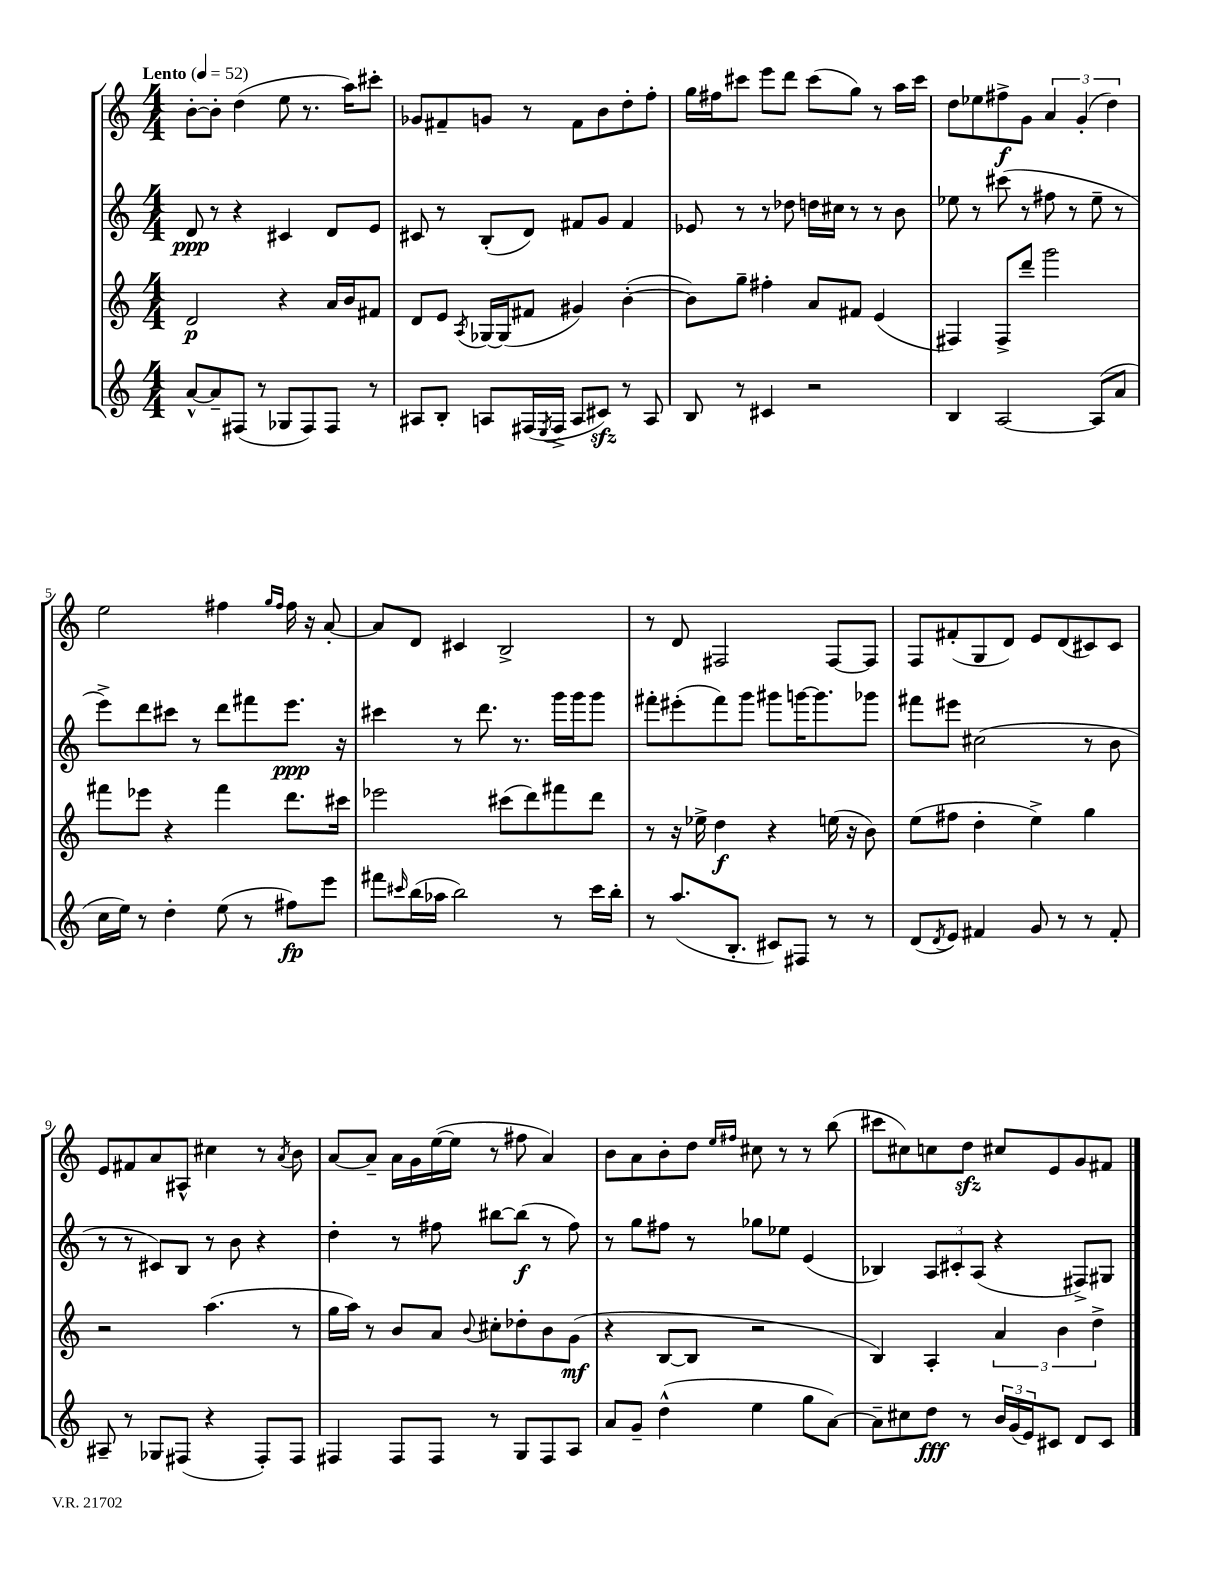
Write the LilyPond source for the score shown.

<<
\new StaffGroup <<
\new Staff = "s0" {
    \clef treble \key c \major \numericTimeSignature \time 4/4 \tempo "Lento" 4 = 52
    b'8~-. b'8-. d''4( e''8 r8. a''16) cis'''8-. |
    ges'8 fis'8-- g'8 r8 fis'8 b'8 d''8-. f''8-. |
    g''16 fis''16 cis'''8 e'''8 d'''8 cis'''8( g''8) r8 a''16 cis'''16 |
    d''8 ees''8 fis''8->\f g'8 \tuplet 3/2 { a'4 g'4-.( d''4) } |
    e''2 fis''4 \grace { g''16 fis''16 } fis''16 r16 a'8~-. |
    a'8 d'8 cis'4 b2-> |
    r8 d'8 fis2 fis8~ fis8 |
    f8 fis'8-.( g8 d'8) e'8 d'8( cis'8) cis'8 |
    e'8 fis'8 a'8 ais8-^ cis''4 r8 \acciaccatura { a'8 } b'8 |
    a'8~ a'8-- a'16 g'16 e''16~( e''16 r8 fis''8 a'4) |
    b'8 a'8 b'8-. d''8 \grace { e''16 fis''16 } cis''8 r8 r8 b''8( |
    cis'''8 cis''8) c''8 d''8\sfz cis''8 e'8 g'8 fis'8 \bar "|." |
}
\new Staff = "s1" {
    \clef treble \key c \major \numericTimeSignature \time 4/4
    d'8\ppp r8 r4 cis'4 d'8 e'8 |
    cis'8 r8 b8-.( d'8) fis'8 g'8 fis'4 |
    ees'8 r8 r8 des''8 d''16 cis''16 r8 r8 b'8 |
    ees''8 r8 cis'''8( r8 fis''8 r8 ees''8-- r8 |
    e'''8->) d'''8 cis'''8 r8 d'''8 fis'''8 e'''8.\ppp r16 |
    cis'''4 r8 d'''8. r8. g'''16 g'''16 g'''8 |
    fis'''8-. eis'''8-.( fis'''8) g'''8 gis'''8 g'''16~ g'''8. ges'''8 |
    fis'''8 eis'''8 cis''2( r8 b'8 |
    r8 r8 cis'8) b8 r8 b'8 r4 |
    d''4-. r8 fis''8 bis''8~ bis''8\f( r8 fis''8) |
    r8 g''8 fis''8 r8 ges''8 ees''8 e'4( |
    bes4) \tuplet 3/2 { a8 cis'8-. a8( } r4 fis8->) gis8 \bar "|." |
}
\new Staff = "s2" {
    \clef treble \key c \major \numericTimeSignature \time 4/4
    d'2\p r4 a'16 b'16 fis'8 |
    d'8 e'8 \acciaccatura { a8 } ges16~ ges16( fis'8 gis'4) b'4~-.( |
    b'8) g''8-- fis''4-. a'8 fis'8 e'4( |
    fis4) fis8-> d'''8-- g'''2 |
    fis'''8 ees'''8 r4 fis'''4 d'''8. cis'''16 |
    ees'''2 cis'''8( d'''8) fis'''8 d'''8 |
    r8 r16 ees''16-> d''4\f r4 e''16( r16 b'8) |
    e''8( fis''8 d''4-. e''4->) g''4 |
    r2 a''4.( r8 |
    g''16 a''16) r8 b'8 a'8 \appoggiatura { b'8 } cis''8-. des''8-. b'8 g'8\mf( |
    r4 b8~ b8 r2 |
    b4) a4-. \tuplet 3/2 { a'4 b'4 d''4-> } \bar "|." |
}
\new Staff = "s3" {
    \clef treble \key c \major \numericTimeSignature \time 4/4
    a'8~-^ a'8-- fis8( r8 ges8 fis8) fis8 r8 |
    ais8 b8-. a8 fis16( \acciaccatura { e8 } fis16-> a8 cis'8\sfz) r8 a8 |
    b8 r8 cis'4 r2 |
    b4 a2~ a8( a'8 |
    c''16 e''16) r8 d''4-. e''8( r8 fis''8\fp) e'''8 |
    fis'''8 \grace { cis'''16 } b''16( aes''16 b''2) r8 cis'''16 b''16-. |
    r8 a''8.( b8.-. cis'8) fis8 r8 r8 |
    d'8( \acciaccatura { d'8 } e'8) fis'4 g'8 r8 r8 fis'8-. |
    ais8-- r8 ges8 fis8( r4 fis8-.) fis8 |
    fis4 fis8 fis8 r8 g8 fis8 a8 |
    a'8 g'8-- d''4-^( e''4 g''8 a'8~) |
    a'8-- cis''8 d''8\fff r8 \tuplet 3/2 { b'16 g'16( e'16) } cis'8 d'8 cis'8 \bar "|." |
}
>>
>>
